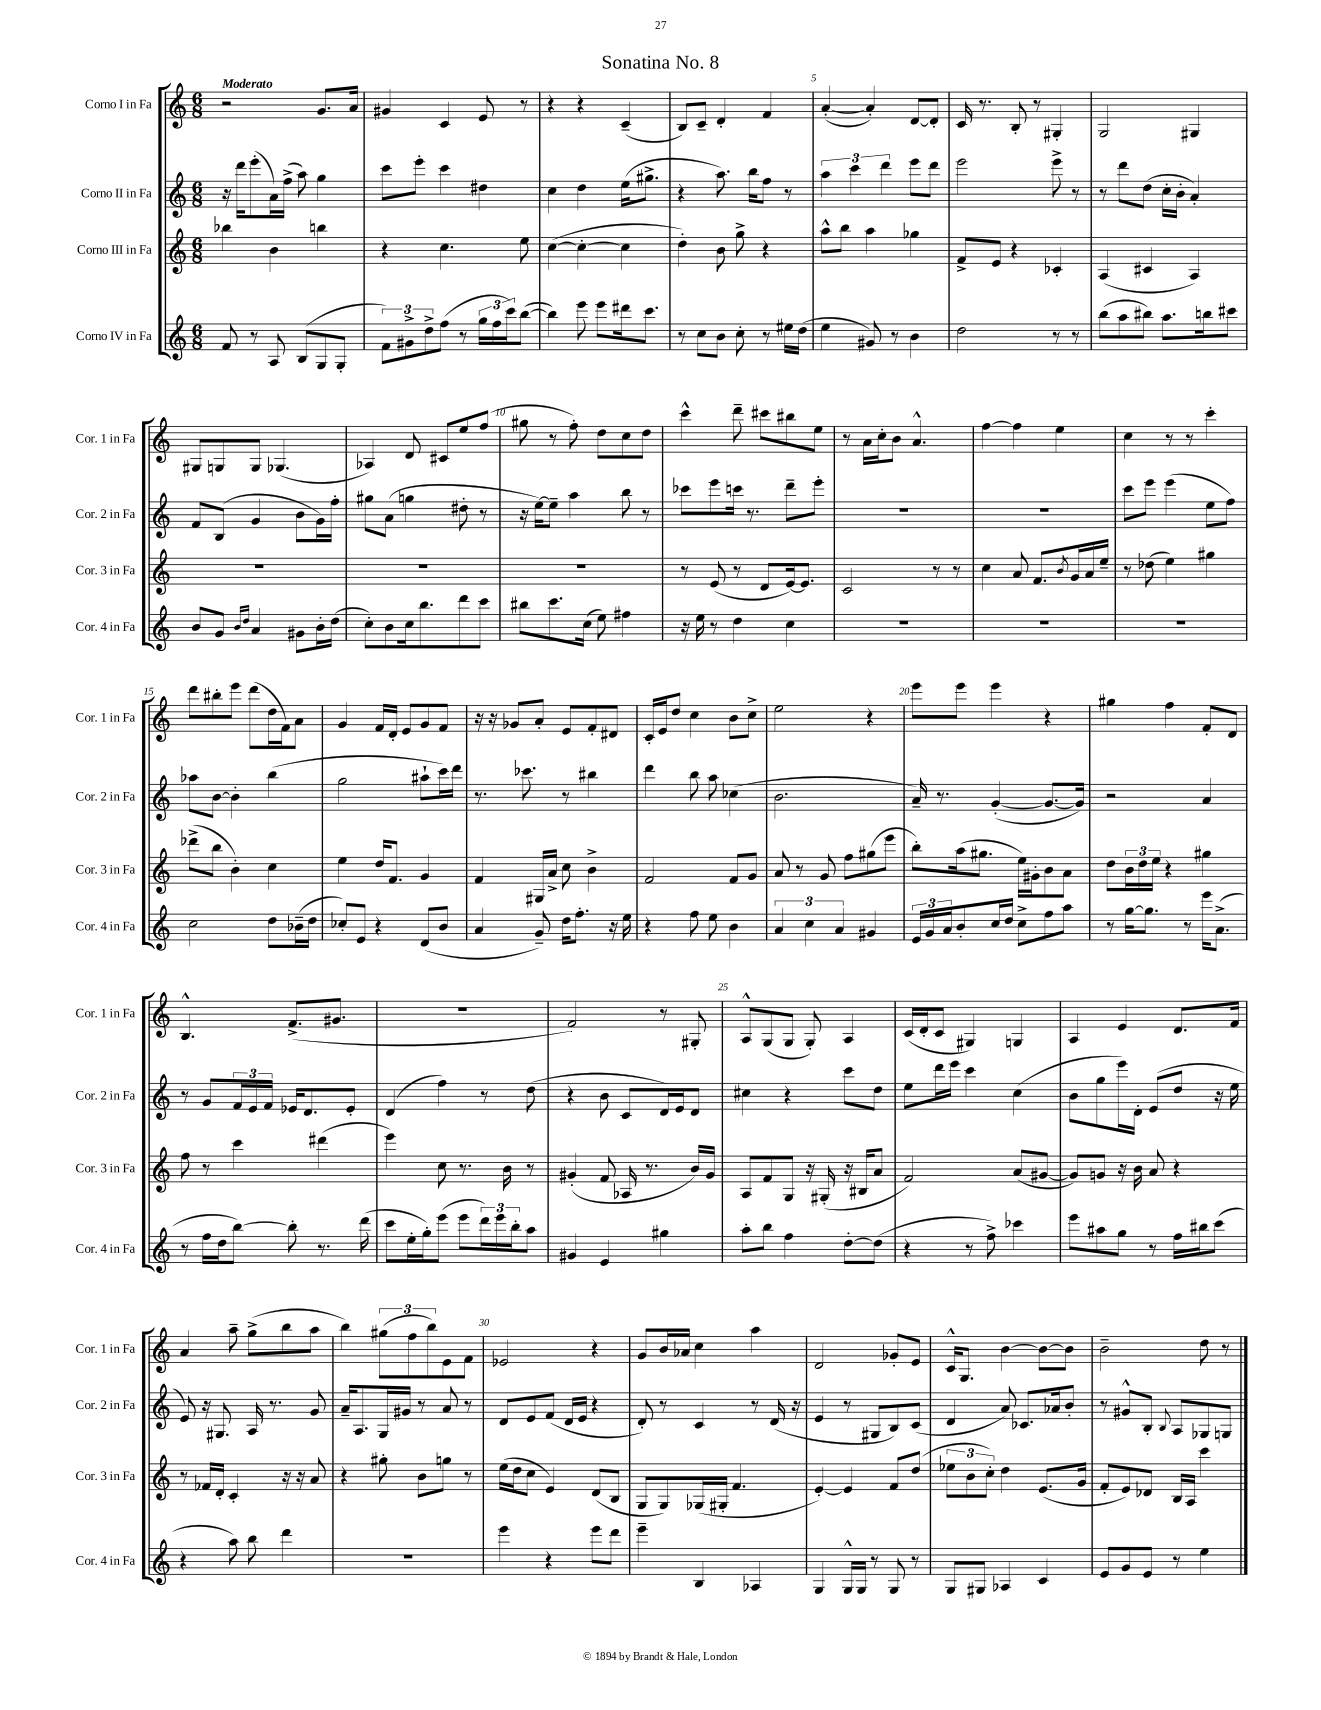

**kern	**kern	**kern	**kern
*part4	*part3	*part2	*part1
*staff4	*staff3	*staff2	*staff1
*I"Corno IV in Fa	*I"Corno III in Fa	*I"Corno II in Fa	*I"Corno I in Fa
*I'Cor. 4 in Fa	*I'Cor. 3 in Fa	*I'Cor. 2 in Fa	*I'Cor. 1 in Fa
*clefG2	*clefG2	*clefG2	*clefG2
*k[]	*k[]	*k[]	*k[]
*M6/8	*M6/8	*M6/8	*M6/8
=1	=1	=1	=1
!	!	!	!LO:TX:a:B:t=Moderato
8f/	4bb-X\	16r	2r
.	.	16ddd\KL	.
8r	.	(8eee'\	.
8A/	4b\	16a\L)	.
.	.	(16ff^\JJ	.
(8B/L	.	8aa\)	.
8G/	4bbn\	4gg\	8.g/L
8G'/J	.	.	.
.	.	.	16a/Jk
=2	=2	=2	=2
12f\L)	4r	8ccc\L	4g#X/
12g#X^\	.	.	.
.	.	8eee'\J	.
12dd^\	.	.	.
(8ff\J	4.cc\	4ccc\	4c/
8r	.	.	.
24gg\LL	.	4dd#X\	8e/
24ff\	.	.	.
24ccc\J)	.	.	.
([8bb\J	8ee\	.	8r
=3	=3	=3	=3
4bb\])	([4cc\	4cc\	4r
8eee\	4cc'\_	4dd\	4r
8eee\L	.	.	.
16ddd#X\k	4cc\]	(16ee\KL	(4c~/
8.ccc\J	.	8.gg#X^\J	.
=4	=4	=4	=4
8r	4dd'\)	4r	8B/L)
8cc\L	.	.	8c~/J
8b\J	8b\	8.aa\)	4d'/
8cc'\	8gg^\	.	.
.	.	16bb\KL	.
8r	4r	8ff\J	4f/
16ee#X\LL	.	8r	.
(16dd\JJ	.	.	.
=5	=5	=5	=5
4ee\	8aa^^\L	6aa\	([4a'/
.	8bb\J	.	.
.	.	6ccc\	.
8g#X/)	4aa\	.	4a'/])
.	.	6ddd\	.
8r	.	.	.
4b\	4gg-X\	8eee\L	[8d/L
.	.	8ddd\J	8d'/J]
=6	=6	=6	=6
2dd\	8f^/L	2eee\	16c/
.	.	.	8.r
.	8e/J	.	.
.	4r	.	8B'/
.	.	.	8r
8r	4c-X'/	8eee^\	4G#X'/
8r	.	8r	.
=7	=7	=7	=7
(8bb\L	(4A/	8r	2G/
8aa\	.	8ddd\L	.
8bb#X\J)	4c#X/	(8dd\J	.
8.aa\L	.	16cc'\LL	.
.	.	16b'\JJ	.
.	4A/)	4a'/)	4G#X/
16bbn\k	.	.	.
8ccc#X\J	.	.	.
!!LO:LB:g=z
=8	=8	=8	=8
8b/L	2.r	8f/L	8G#X/L
8g/J	.	(8B/J	8Gn/
16qqb/LL	.	.	.
16qqdd/JJ	.	.	.
4a/	.	4g/	8G/J
.	.	.	(4.G-X/
8g#X\L	.	8b\L	.
16b'\L	.	16g\L)	.
(16dd\JJ	.	16ff'\JJ	.
=9	=9	=9	=9
8cc'\L)	2.r	8gg#X\L	4A-X/)
8b\	.	(8a\J	.
16cc\k	.	4ggn\	8d/
8.bb\	.	.	.
.	.	.	8c#X/L
8ddd\	.	8dd#X'\	8ee/
8ccc\J	.	8r	(8ff/J
=10	=10	=10	=10
8bb#X\L	2.r	16r	8gg#X\
.	.	[16ee\KL)	.
8.ccc\	.	8ee~\J]	8r
.	.	4aa\	8ff'\)
(16cc\Jk	.	.	.
8ee\)	.	.	8dd\L
4ff#X\	.	8bb\	8cc\
.	.	8r	8dd\J
=11	=11	=11	=11
16r	8r	8ccc-X\L	4ccc^^\
16ee\	.	.	.
8r	(8e/	8eee\	.
4dd\	8r	16cccn\Jk	8ddd~\
.	.	8.r	.
.	8d/L	.	8ccc#X\L
4cc\	[16e/k)	8ddd~\L	8bb#X\
.	8.e/J]	.	.
.	.	8eee'\J	8ee\J
=12	=12	=12	=12
2.r	2c/	2.r	8r
.	.	.	16a\LL
.	.	.	16cc'\J
.	.	.	8b\J
.	.	.	4.a^^/
.	8r	.	.
.	8r	.	.
=13	=13	=13	=13
2.r	4cc\	2.r	[4ff\
.	8a/	.	4ff\]
.	8.f/L	.	.
.	.	.	4ee\
.	8qb/	.	.
.	16g/L	.	.
.	16a/	.	.
.	16ee~/JJ	.	.
=14	=14	=14	=14
2.r	8r	8ccc\L	4cc\
.	(8dd-X\	8eee\J	.
.	4ee\)	(4eee\	8r
.	.	.	8r
.	4gg#X\	8ee\L	4ccc'\
.	.	8ff\J)	.
!!LO:LB:g=z
=15	=15	=15	=15
2cc\	(8ddd-X^\L	8aa-X\L	8ddd\L
.	8bb\J	[8b\J	8bb#X'\
.	4b'\)	4b'\]	8eee\J
.	.	.	(8ddd\L
8dd\L	4cc\	(4bb\	16dd\L
.	.	.	16f\J)
(16b-X~\L	.	.	8a\J
16dd\JJ	.	.	.
=16	=16	=16	=16
8cc-X'/L)	4ee\	2gg\	4g/
8e/J	.	.	.
4r	16dd/KL	.	16f/LL
.	8.f/J	.	16d'/JJ
.	.	.	8e/L
(8d/L	4g/	8aa#X`\L	8g/
8b/J	.	16ccc\L)	8f/J
.	.	16ddd\JJ	.
=17	=17	=17	=17
4a/	4f/	8.r	16r
.	.	.	16r
.	.	.	8g-X/L
.	.	8.ccc-X\	.
8g~/)	16G#X/LL	.	8a'/J
.	16a^/JJ	.	.
16dd\KL	8cc\	8r	8e/L
8.ff'\J	.	.	.
.	4b^\	4bb#X\	8f'/
16r	.	.	8d#X/J
16ee\	.	.	.
=18	=18	=18	=18
4r	2f/	4ddd\	16c'/LL
.	.	.	16e/J
.	.	.	8dd/J
8ff\	.	8bb\	4cc\
8ee\	.	8aa\	.
4b\	8f/L	(4cc-X\	8b\L
.	8g/J	.	8cc^\J
=19	=19	=19	=19
6a/	8a/	2.b\	2ee\
.	8r	.	.
6cc\	.	.	.
.	8g/	.	.
6a/	.	.	.
.	8ff\L	.	.
4g#X/	(8gg#X\	.	4r
.	8eee\J	.	.
=20	=20	=20	=20
24e/LL	8bb'\L)	16a~/)	8eee\L
24g/	.	.	.
.	.	8.r	.
24a/J	.	.	.
8b'/	(16aa\k	.	8eee\J
.	8.gg#X\J	.	.
16cc/L	.	([4g'/	4eee\
16dd/JJ	.	.	.
8cc^\L	16ee\LL)	.	.
.	16g#X'\J	.	.
8ff\	8b\	8.g/L_	4r
8aa\J	8a\J	.	.
.	.	16g/Jk])	.
=21	=21	=21	=21
8r	8dd\L	2r	4gg#X\
[16gg\KL	24b\L	.	.
.	24dd\	.	.
8.gg\J]	.	.	.
.	24ee\JJ	.	.
.	4r	.	4ff\
8r	.	.	.
16eee\KL	4gg#X\	4a/	8f'/L
(8.a^\J	.	.	.
.	.	.	8d/J
!!LO:LB:g=z
=22	=22	=22	=22
8r	8ff\	8r	4.B^^/
16ff\LL	8r	8g/L	.
16dd\J	.	.	.
[8bb\J)	4ccc\	24f/L	.
.	.	24e/	.
.	.	24f/JJ	.
8bb'\]	.	16e-X/KL	(8.f^/L
.	.	8.d/	.
8.r	(4ddd#X\	.	.
.	.	.	8.g#X/J
.	.	8e-'/J	.
(16ddd\	.	.	.
=23	=23	=23	=23
8ccc\L	4eee\)	(4d/	2.r
16ee'\L	.	.	.
16gg'\J)	.	.	.
(8eee\J	8cc\	4ff\)	.
8eee\L	8.r	.	.
24ddd\L)	.	8r	.
24eee\	.	.	.
.	16b\	.	.
24bb'\J	.	.	.
8aa\J	8r	(8dd\	.
=24	=24	=24	=24
4g#X/	(4g#X'/	4r	2f/)
4e/	8f/	8b\	.
.	16A-X/	8c/L	.
.	8.r	.	.
4gg#X\	.	16d/L)	8r
.	.	16e/J	.
.	16b/LL)	8d/J	8G#X'/
.	16g#/JJ	.	.
=25	=25	=25	=25
8aa'\L	8A/L	4cc#X\	8A^^/L
8bb\J	8f/	.	(8G/
4ff\	8G/J	4r	8G/J
.	16r	.	8G'/)
.	(16G#X'/	.	.
[8dd'\L	16r	8ccc\L	4A/
.	16B#X/KL	.	.
(8dd\J]	8a/J	8dd\J	.
=26	=26	=26	=26
4r	2f/)	8ee\L	(16c/LL
.	.	.	16d'/J
.	.	16ddd\L	8c/J
.	.	16eee\JJ	.
8r	.	4ccc\	4G#X/)
8ff^\)	.	.	.
4ccc-X\	(8a/L	(4cc\	4Gn/
.	[8g#X/J	.	.
=27	=27	=27	=27
8eee\L	8g#/L])	8b\L	4A/
8aa#X\	8gn/J	8gg\	.
8gg\J	16r	16eee\L)	4e/
.	16b\	16d'\JJ	.
8r	8a/	(8e/L	.
16ff\LL	4r	8dd/J	8.d/L
16bb#X\J	.	.	.
(8ccc\J	.	16r	.
.	.	16ee\	16f/Jk
!!LO:LB:g=z
=28	=28	=28	=28
4r	8r	8e/)	4a/
.	16f-X/LL	16r	.
.	16d'/JJ	8.G#X/	.
8aa\)	4c'/	.	8aa~\
8bb\	.	16A/	(8gg^\L
.	.	8.r	.
4ddd\	16r	.	8bb\
.	16r	.	.
.	8a/	8g/	8aa\J
=29	=29	=29	=29
2.r	4r	16a~/KL	4bb\)
.	.	8.A/	.
.	8gg#X'\	16G/L	(12gg#X\L
.	.	16g#X/JJ	.
.	.	.	12ff\
.	8b\L	8r	.
.	.	.	12bb\)
.	8ggn\J	8a/	8e\
.	8r	8r	8f\J
=30	=30	=30	=30
4eee\	(16ee\LL	8d/L	2e-X/
.	16dd\J	.	.
.	8cc\J	8e/	.
4r	4e/)	(8f/J	.
.	.	16d/LL	.
.	.	16e/JJ	.
8eee\L	(8d/L	4r	4r
8ddd\J	8B/J	.	.
=31	=31	=31	=31
4eee~\	8G/L	8d'/)	8g/L
.	8G/)	8r	16b/L
.	.	.	16a-X/JJ
4B/	(16G-X/L	4c/	4cc\
.	16G#X'/JJ	.	.
.	4.f/	.	.
4A-X/	.	8r	4aa\
.	.	(16d/	.
.	.	16r	.
=32	=32	=32	=32
4G/	[4e'/)	4e/	2d/
16G^^/LL	4e/]	8r	.
16G/JJ	.	.	.
8r	.	8G#X/L	.
8G/	8f/L	8B/)	8g-X'/L
8r	(8dd/J	(8c/J	8e/J
=33	=33	=33	=33
8G/L	12ee-X\L	4d/	16c^^/KL
.	.	.	8.G/J
.	12b\	.	.
8G#X/J	.	.	.
.	12cc'\J)	.	.
4A-X/	4dd\	8a/)	[4b\
.	.	8.c-X/L	.
4c/	(8.e/L	.	8b\L_
.	.	16a-X/k	.
.	.	8b'/J	8b\J]
.	16g/Jk	.	.
=34	=34	=34	=34
8e/L	8f'/L	8r	2b~\
8g/	8e/)	8g#X^^/L	.
8e/J	8d-X/J	8B'/J	.
.	.	8qqB/	.
8r	16B/LL	8A/L	.
.	16A/JJ	.	.
4ee\	4ccc\	8G-X/	8dd\
.	.	8Gn/J	8r
==	==	==	==
*-	*-	*-	*-
